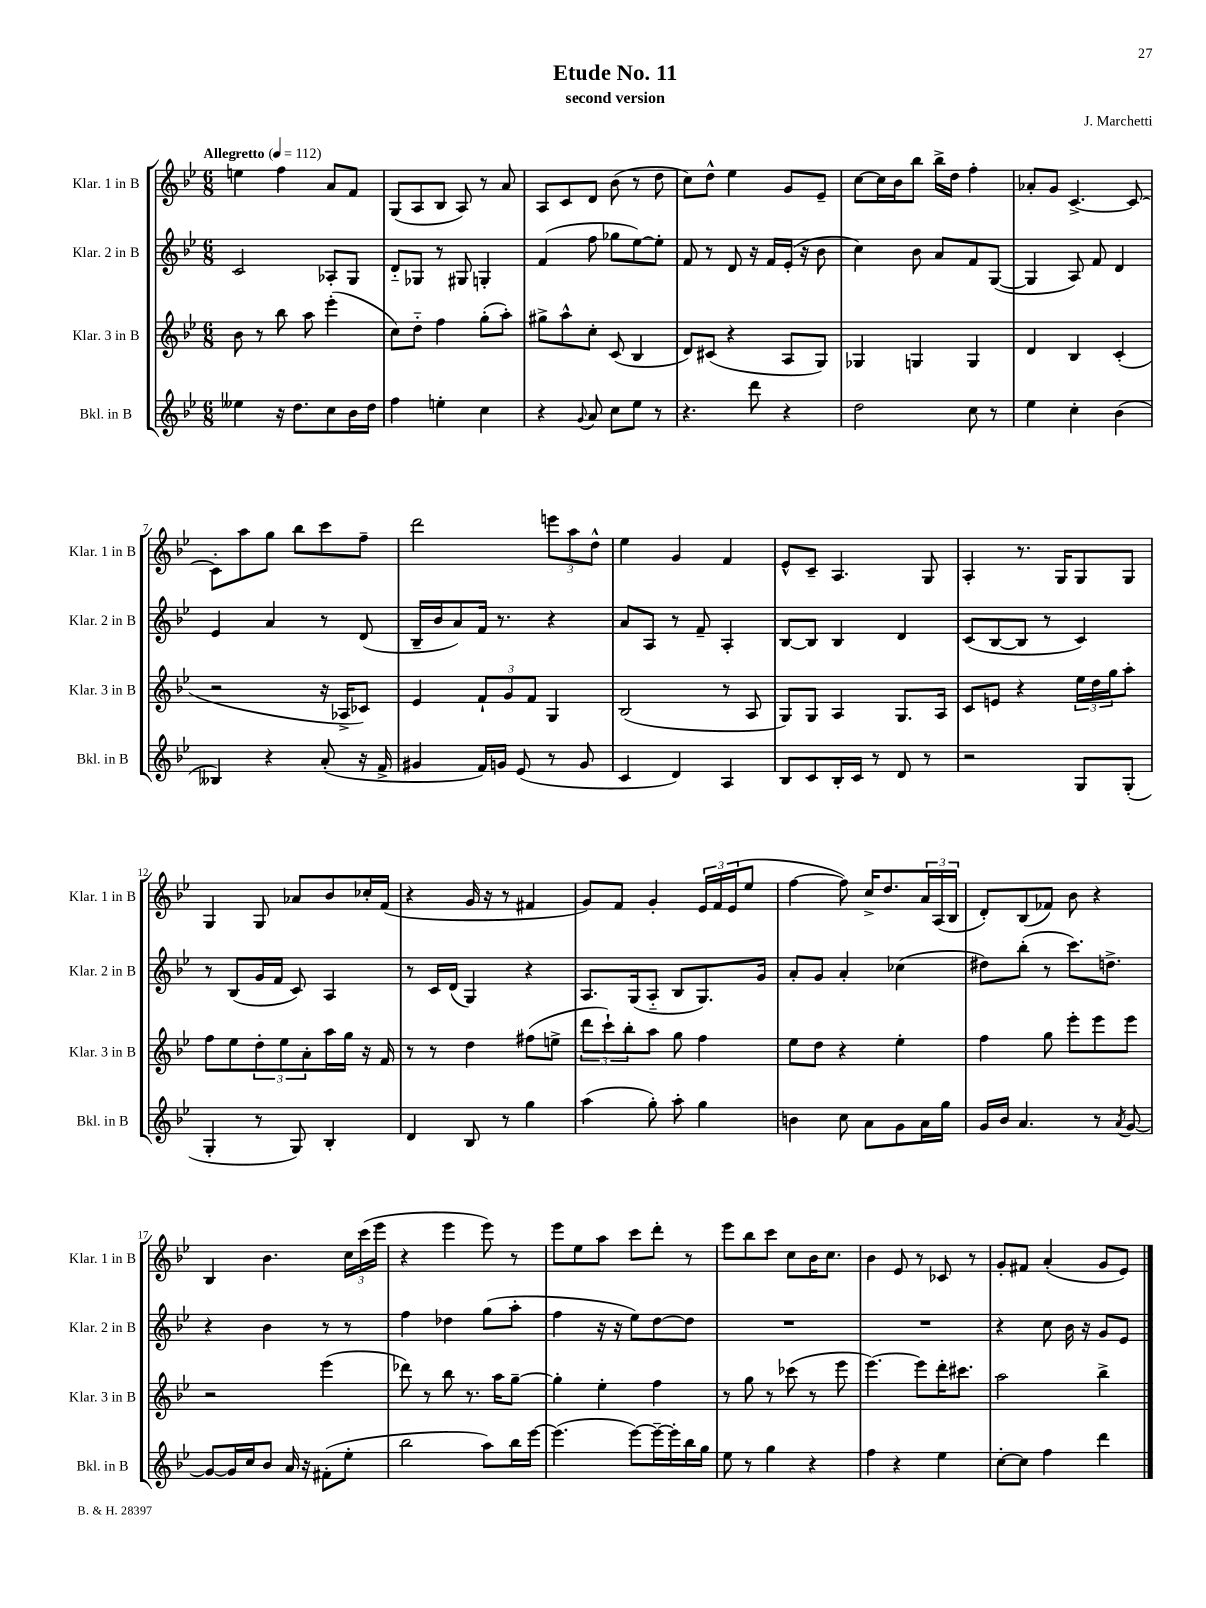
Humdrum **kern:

**kern	**kern	**kern	**kern
*part4	*part3	*part2	*part1
*staff4	*staff3	*staff2	*staff1
*I"Bkl. in B	*I"Klar. 3 in B	*I"Klar. 2 in B	*I"Klar. 1 in B
*I'Bkl. in B	*I'Klar. 3 in B	*I'Klar. 2 in B	*I'Klar. 1 in B
*clefG2	*clefG2	*clefG2	*clefG2
*k[b-e-]	*k[b-e-]	*k[b-e-]	*k[b-e-]
*M6/8	*M6/8	*M6/8	*M6/8
*MM112	*MM112	*MM112	*MM112
=1	=1	=1	=1
!	!	!	!LO:TX:a:B:t=Allegretto
4ee--X\	8b-\	2c/	4een\
.	8r	.	.
16r	8bb-\	.	4ff\
8.dd\L	.	.	.
.	8aa\	.	.
8cc\	(4eee-'\	8A-X'/L	8a/L
16b-\L	.	8G/J	8f/J
16dd\JJ	.	.	.
=2	=2	=2	=2
4ff\	8cc\L)	8d/L	(8G/L
.	8dd\J	8G-X/J	8A/
4een'\	4ff\	8r	8B-/J
.	.	8G#X/	8A/)
4cc\	(8gg'\L	4Gn'/	8r
.	8aa'\J)	.	8a/
=3	=3	=3	=3
4r	8gg#X^\L	(4f/	8A/L
.	8aa^^\	.	8c/
8qqg/	.	.	.
8a/	8cc'\J	8ff\	8d/J
8cc\L	(8c/	8gg-X\L	(8b-\
8ee-\J	4B-/	[8ee-\)	8r
8r	.	8ee-'\J]	8dd\
=4	=4	=4	=4
4.r	8d/L)	8f/	8cc\L)
.	(8c#X/J	8r	8dd^^\J
.	4r	8d/	4ee-\
8ddd\	.	16r	.
.	.	16f/LL	.
4r	8A/L	(16e-'/JJ	8g/L
.	.	16r	.
.	8G/J)	8b-\	8e-~/J
=5	=5	=5	=5
2dd\	4G-X/	4cc\)	[8cc\L
.	.	.	16cc\L]
.	.	.	16b-\J
.	4Gn/	8b-\	8bb-\J
.	.	8a/L	16bb-^\LL
.	.	.	16dd\JJ
8cc\	4G/	8f/	4ff'\
8r	.	([8G/J	.
=6	=6	=6	=6
4ee-\	4d/	4G/]	8a-X'/L
.	.	.	8g/J
4cc'\	4B-/	8A/)	[4.c^/
.	.	8f/	.
(4b-\	(4c'/	4d/	.
.	.	.	8c/_
!!LO:LB:g=z
=7	=7	=7	=7
4B--X/)	2r	4e-/	8c'\L]
.	.	.	8aa\
4r	.	4a/	8gg\J
.	.	.	8bb-\L
(8a'/	16r	8r	8ccc\
.	16A-X^/KL	.	.
16r	8c-X/J)	(8d/	8ff~\J
16f^/	.	.	.
=8	=8	=8	=8
4g#X/	4e-/	16B-~/LL	2ddd\
.	.	16b-/J	.
.	.	8a/)	.
16f/LL)	12f`/L	16f/Jk	.
16gn/JJ	.	8.r	.
.	12g/	.	.
(8e-/	.	.	.
.	12f/J	.	.
8r	4G/	4r	12eeen\L
.	.	.	12aa\
8g/	.	.	.
.	.	.	12dd^^\J
=9	=9	=9	=9
4c/	(2B-/	8a/L	4ee-\
.	.	8A/J	.
4d/)	.	8r	4g/
.	.	8f~/	.
4A/	8r	4A'/	4f/
.	8A/	.	.
=10	=10	=10	=10
8B-/L	8G/L)	[8B-/L	8e-^^/L
8c/	8G/J	8B-/J]	8c~/J
16B-'/L	4A/	4B-/	4.A/
16c/JJ	.	.	.
8r	.	.	.
8d/	8.G/L	4d/	.
8r	.	.	8G/
.	16A/Jk	.	.
=11	=11	=11	=11
2r	8c/L	(8c/L	4A'/
.	8en/J	[8B-/	.
.	4r	8B-/J]	8.r
.	.	8r	.
.	.	.	16G/KL
8G/L	24ee-\LL	4c/)	8G/
.	24dd\	.	.
.	24gg\J	.	.
(8G'/J	8aa'\J	.	8G/J
!!LO:LB:g=z
=12	=12	=12	=12
4G'/	8ff\L	8r	4G/
.	8ee-\	(8B-/L	.
8r	12dd'\	16g/L	8G/
.	.	16f/JJ	.
.	12ee-\	.	.
8G/)	.	8c/)	8a-X/L
.	12a'\	.	.
4B-'/	16aa\L	4A/	8b-/
.	16gg\JJ	.	.
.	16r	.	16cc-X'/L
.	16f/	.	(16f/JJ
=13	=13	=13	=13
4d/	8r	8r	4r
.	8r	16c/LL	.
.	.	(16d/JJ	.
8B-/	4dd\	4G/)	16g/
.	.	.	16r
8r	.	.	8r
4gg\	(8ff#X\L	4r	4f#X/
.	8een^\J	.	.
=14	=14	=14	=14
(4aa\	12ddd\L	8.A/L	8g/L)
.	12ccc`\)	.	.
.	.	.	8f/J
.	12bb-'\	.	.
.	.	(16G/k	.
8gg'\)	8aa\J	8A/J	4g'/
8aa'\	8gg\	8B-/L	.
4gg\	4ff\	8.G/)	24e-/LL
.	.	.	24f/
.	.	.	(24e-/J
.	.	.	8ee-/J
.	.	16g/Jk	.
=15	=15	=15	=15
4bn\	8ee-\L	8a'/L	[4ff\
.	8dd\J	8g/J	.
8cc\	4r	4a'/	8ff\])
8a\L	.	.	16cc^/KL
.	.	.	8.dd/
8g\	4ee-'\	(4cc-X\	.
16a\L	.	.	24a/L
.	.	.	(24A/
16gg\JJ	.	.	.
.	.	.	24B-/JJ
=16	=16	=16	=16
16g/LL	4ff\	8dd#X\L)	8d'/L)
16b-/JJ	.	.	.
4.a/	.	(8bb-'\J	(8B-/
.	8gg\	8r	8f-X/J)
.	8eee-'\L	8.ccc\L)	8b-\
8r	8eee-\	.	4r
.	.	8.ddn^\J	.
8qa/	.	.	.
[8g/	8eee-\J	.	.
!!LO:LB:g=z
=17	=17	=17	=17
8g/L_	2r	4r	4B-/
16g/L]	.	.	.
16cc/J	.	.	.
8b-/J	.	4b-\	4.b-\
16a/	.	.	.
16r	.	.	.
(8f#X'\L	(4eee-\	8r	.
8ee-'\J	.	8r	24cc\LL
.	.	.	(24ccc\
.	.	.	24eee-\JJ
=18	=18	=18	=18
2bb-\	8ddd-X\)	4ff\	4r
.	8r	.	.
.	8bb-\	4dd-X\	4eee-\
.	8.r	.	.
8aa\L)	.	(8gg\L	8eee-\)
.	16aa\KL	.	.
16bb-\L	[8gg~\J	8aa'\J	8r
[16eee-\JJ	.	.	.
=19	=19	=19	=19
(4.eee-\]	4gg'\]	4ff\	8eee-\L
.	.	.	8ee-\
.	4ee-'\	16r	8aa\J
.	.	16r	.
[8eee-\L)	.	8ee-\L)	8ccc\L
16eee-~\L_	4ff\	[8dd\	8ddd'\J
16eee-'\]	.	.	.
16bb-\	.	8dd\J]	8r
16gg\JJ	.	.	.
=20	=20	=20	=20
8ee-\	8r	2.r	8eee-\L
8r	8gg\	.	8bb-\
4gg\	8r	.	8ccc\J
.	(8ccc-X\	.	8cc\L
4r	8r	.	16b-\K
.	.	.	8.cc\J
.	8eee-\	.	.
=21	=21	=21	=21
4ff\	[4.eee-\)	2.r	4b-\
4r	.	.	8e-/
.	8eee-\L]	.	8r
4ee-\	16ddd'\K	.	8c-X/
.	8.ccc#X\J	.	.
.	.	.	8r
=22	=22	=22	=22
[8cc'\L	2aa\	4r	8g'/L
8cc\J]	.	.	8f#X/J
4ff\	.	8cc\	(4a'/
.	.	16b-\	.
.	.	16r	.
4ddd\	4bb-^\	8g/L	8g/L
.	.	8e-/J	8e-/J)
==	==	==	==
*-	*-	*-	*-
